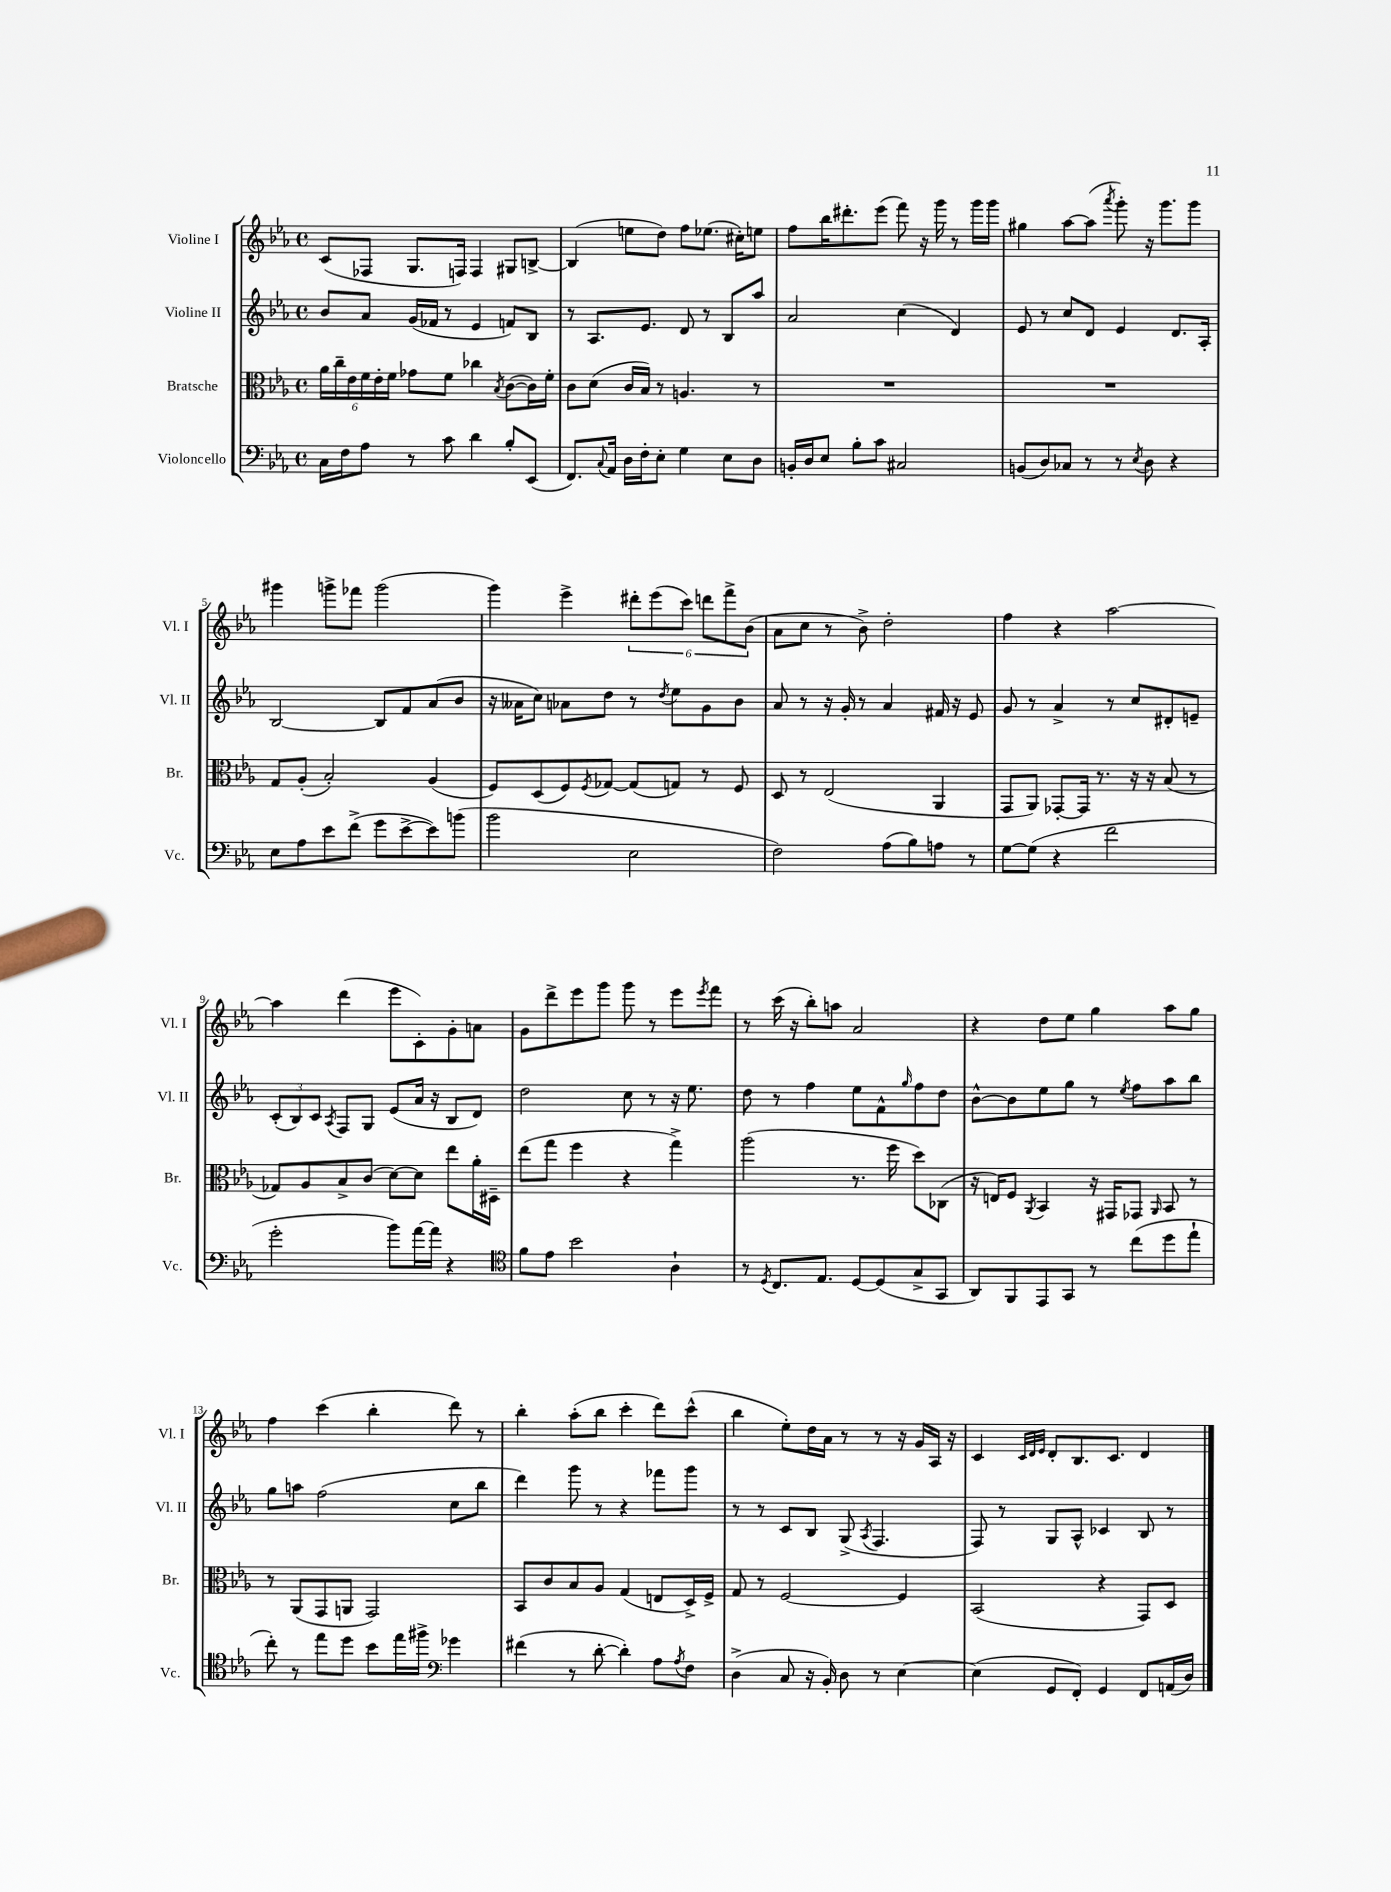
<<
\new StaffGroup <<
\new Staff = "s0" \with { instrumentName = "Violine I" shortInstrumentName = "Vl. I" } {
    \clef treble \key ees \major \defaultTimeSignature \time 4/4
    c'8( fes8 g8. f16) f4 gis8 b8~-> |
    b4( e''8 d''8) f''8 ees''8.( cis''16-.) e''8 |
    f''8 bes''16 dis'''8.-. ees'''8( f'''8) r16 g'''16 r8 g'''16 g'''16 |
    gis''4 aes''8~ aes''8( \acciaccatura { aes'''8 } g'''8-.) r16 g'''8. g'''8 |
    gis'''4 g'''8-> fes'''8 g'''2( |
    g'''4) ees'''4-> \tuplet 6/4 { dis'''8-. ees'''8( c'''8) d'''8 f'''8-> bes'8( } |
    aes'8 c''8 r8 bes'8->) d''2-. |
    f''4 r4 aes''2~ |
    aes''4 d'''4( ees'''8 c'8-.) g'8-. a'8 |
    g'8 d'''8-> ees'''8 g'''8 g'''8 r8 ees'''8 \acciaccatura { ees'''8 } f'''8 |
    r8 c'''16( r16 bes''8-.) a''8 aes'2 |
    r4 d''8 ees''8 g''4 aes''8 g''8 |
    f''4 c'''4( bes''4-. d'''8) r8 |
    bes''4-. aes''8-.( bes''8 c'''4-. d'''8) c'''8-^( |
    bes''4 ees''8-.) d''16 aes'16 r8 r8 r16 g'16 aes16 r16 |
    c'4 \grace { c'32 d'32 ees'32 } d'8-. bes8. c'8. d'4 \bar "|." |
}
\new Staff = "s1" \with { instrumentName = "Violine II" shortInstrumentName = "Vl. II" } {
    \clef treble \key ees \major \defaultTimeSignature \time 4/4
    bes'8 aes'8 g'16( fes'16 r8 ees'4 f'8) bes8 |
    r8 aes8. ees'8. d'8 r8 bes8 aes''8 |
    aes'2 c''4( d'4) |
    ees'8 r8 c''8 d'8 ees'4 d'8. aes16-. |
    bes2~ bes8 f'8 aes'8( bes'8 |
    r16 aeses'16 c''8) aes'8 d''8 r8 \acciaccatura { d''8 } ees''8 g'8 bes'8 |
    aes'8 r8 r16 g'16-. r8 aes'4 fis'16 r16 ees'8 |
    g'8 r8 aes'4-> r8 c''8 dis'8-. e'8-- |
    \tuplet 3/2 { c'8-.( bes8) c'8 } \acciaccatura { aes8 } f8 g8 ees'8( aes'16 r16 bes8 d'8) |
    d''2 c''8 r8 r16 ees''8. |
    d''8 r8 f''4 ees''8 f'8-^ \grace { g''16 } f''8 d''8 |
    bes'8~-^ bes'8 ees''8 g''8 r8 \acciaccatura { ees''8 } f''8 aes''8 bes''8 |
    g''8 a''8 f''2( c''8 bes''8 |
    d'''4) g'''8 r8 r4 fes'''8 g'''8 |
    r8 r8 c'8 bes8 g8->( \acciaccatura { aes8 } f4. |
    f8) r8 g8 aes8-^ ces'4 bes8 r8 \bar "|." |
}
\new Staff = "s2" \with { instrumentName = "Bratsche" shortInstrumentName = "Br." } {
    \clef alto \key ees \major \defaultTimeSignature \time 4/4
    \tuplet 6/4 { aes'16 c''16-- ees'16 f'16 ees'16-. f'16 } ges'8 f'8 ces''4 \acciaccatura { bes8 } c'8~( c'16) f'16-. |
    c'8 d'8( c'16 bes16) r8 a4. r8 |
    R1 |
    R1 |
    g8 aes8-.( bes2-.) aes4( |
    f8) d8( f8) \acciaccatura { f8 } ges8~ ges8( g8) r8 f8 |
    d8 r8 ees2( aes,4 |
    g,8 aes,8) ges,8~-. ges,16 r8. r16 r16 bes8( r8 |
    ges8) aes8 bes8-> c'8( d'8~) d'8 ees''8 aes'16-. dis16-- |
    ees''8( g''8 f''4 r4 g''4->) |
    aes''2( r8. f''16 d''8) ces8( |
    r16 e16) f8 \acciaccatura { aes,8 } bes,4 r16 gis,16 ges,8 \grace { aes,16 } bes,8 r8 |
    r8 aes,8( g,8 a,8 g,2) |
    bes,8 c'8 bes8 aes8 g4( e8 d16->) f16-> |
    g8 r8 f2~ f4 |
    bes,2( r4 g,8) d8 \bar "|." |
}
\new Staff = "s3" \with { instrumentName = "Violoncello" shortInstrumentName = "Vc." } {
    \clef bass \key ees \major \defaultTimeSignature \time 4/4
    c16 f16 aes8 r8 c'8 d'4 bes8-. ees,8( |
    f,8.) \appoggiatura { c8 } aes,16 d16 f16-. ees8-. g4 ees8 d8 |
    b,16-. d16 ees8 bes8-. c'8 cis2 |
    b,8( d8) ces8 r8 r8 \acciaccatura { ees8 } d8 r4 |
    ees8 aes8 ees'8 f'8->( g'8 ees'8~-> ees'8) b'8( |
    bes'2 ees2 |
    f2) aes8( bes8) a8 r8 |
    g8~ g8( r4 f'2 |
    g'2-. bes'8) aes'16~ aes'16 r4 |
    \clef tenor f'8 ees'8 bes'2 aes4-! |
    r8 \acciaccatura { d8 } c8. ees8. d8~ d8( g8-> g,8 |
    aes,8) f,8 ees,8 g,8 r8 c''8( d''8 ees''8-! |
    c''8-.) r8 ees''8 d''8 bes'8 ees''16 fis''16-> \clef bass ges'4 |
    fis'4( r8 d'8~-. d'4-.) aes8 \acciaccatura { aes8 } f8 |
    d4->( c8 r16 bes,16-.) d8 r8 ees4~ |
    ees4( g,8 f,8-.) g,4 f,8 a,16( d16) \bar "|." |
}
>>
>>
